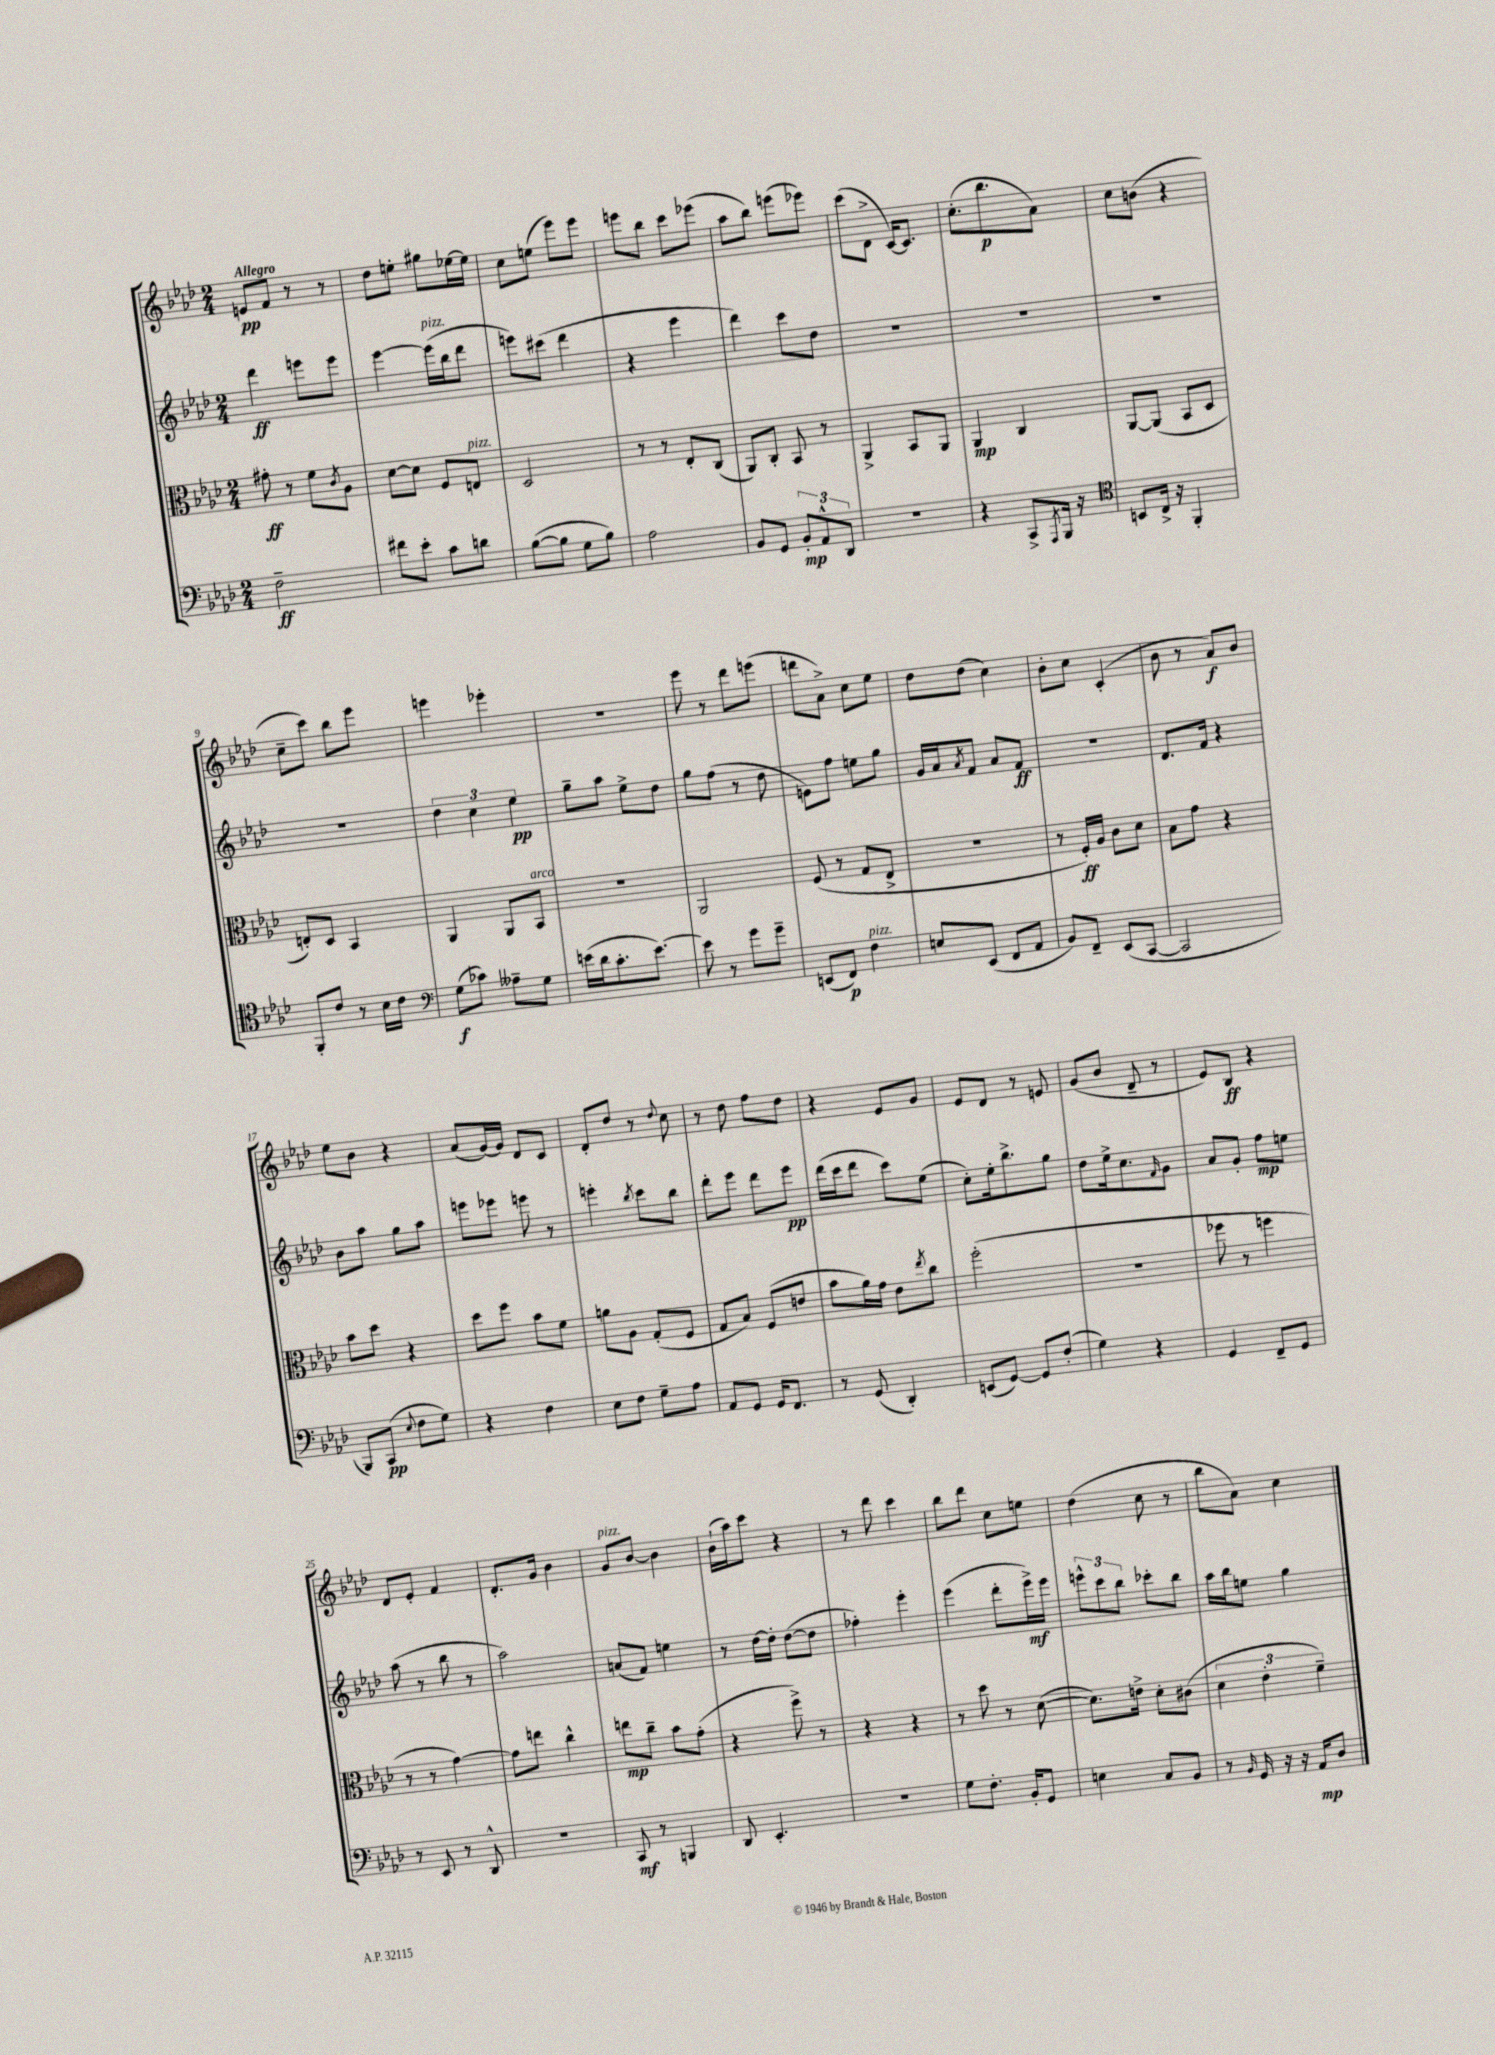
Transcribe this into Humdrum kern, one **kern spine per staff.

**kern	**kern	**kern	**kern
*staff4	*staff3	*staff2	*staff1
*clefF4	*clefC3	*clefG2	*clefG2
*k[b-e-a-d-]	*k[b-e-a-d-]	*k[b-e-a-d-]	*k[b-e-a-d-]
*M2/4	*M2/4	*M2/4	*M2/4
2F~	8g#'	4ddd-	8e
.	8r	.	8f
.	8f	8eee	8r
.	8qc	.	.
.	8A-	8eee	8r
=	=	=	=
8f#	[8d-	[4eee-	8dd-
8e-'	8d-]	.	8ee'
8c	8F	(16eee-]	8gg#
.	.	16bb-	.
8d	8E	8ddd-	[16ee-
.	.	.	16ee-]
=	=	=	=
([8B-	2D-	8eee)	8cc
8B-]	.	(8ccc#	(8ee
8G	.	4ddd-	8eee-)
8B-)	.	.	8eee-
=	=	=	=
2A-	8r	4r	8eee
.	8r	.	8bb-
.	8E-'	4eee-	8ccc
.	(8C	.	(8eee-
=	=	=	=
8BB-	8AA-)	4ddd-)	8aa-
8GG	8C'	.	8bb-)
12BB-'	8BB-	8ccc	(8eee
12AA-^^	.	.	.
.	8r	8dd-	8eee-)
12DD-	.	.	.
=	=	=	=
2r	4AA-^	2r	(8ccc
.	.	.	8d-^
.	8BB-	.	[16c)
.	.	.	8.c]
.	8AA-	.	.
=	=	=	=
4r	4AA-	2r	(8.cc'
.	.	.	8.bb-
8CC^	4C	.	.
8qAAA-	.	.	.
16BBB-	.	.	8a-)
16r	.	.	.
=	=	=	=
*clefC4	*	*	*
8BB	[8AA-	2r	8cc
16C^	(8AA-]	.	(8b
16r	.	.	.
4FF'	8BB-	.	4r
.	8D-	.	.
=	=	=	=
8FF'	8E')	2r	8cc~
8c	8D-	.	8ccc)
8r	4BB-	.	8bb-
16B-	.	.	8eee-
16c	.	.	.
=	=	=	=
*clefF4	*	*	*
(8G	4AA-	6dd-	4eee
8c-)	.	.	.
.	.	6cc	.
8A--~	8AA-	.	4eee-'
.	.	6ee-	.
8G	8BB-	.	.
=	=	=	=
(16e	2r	8gg~	2r
16d-	.	.	.
8.c'	.	8aa-	.
.	.	8ee-^	.
[8.e)	.	.	.
.	.	8dd-	.
=	=	=	=
8e]	2AA-	8gg	8eee-
8r	.	(8ff	8r
8g	.	8r	8ddd-
8g~	.	8dd-	(8eee
=	=	=	=
(8EE	(8F	8e)	8ddd
8FF)	8r	8ff	8a-^)
4F	8G	8ee	8cc
.	8E-^	8gg	8ee-
=	=	=	=
8E	2r	16g	8dd-
.	.	16a-	.
.	.	8qa-	.
(8EE-	.	8f	(8dd-
8FF	.	8a-	4cc)
8AA-	.	8f	.
=	=	=	=
8BB-)	8r	2r	8b-'
8FF~	16F')	.	8cc
.	16A-	.	.
(8EE-	8c	.	(4c'
[8CC	8d-	.	.
=	=	=	=
2CC]	8B-	8.d-	8b-
.	8g	.	8r
.	.	16f	.
.	4r	4r	8a-)
.	.	.	8b-
=	=	=	=
8BBB-)	8b-	8b-	8ee-
(8CC	8dd-	8aa-	8b-
8qqE-	.	.	.
8F	4r	8gg	4r
8G)	.	8aa-	.
=	=	=	=
4r	8dd-	8eee	(8a-
.	8ff	8eee-	[16g)
.	.	.	16g]
4F	8b-	8eee	8d-
.	8f	8r	8c
=	=	=	=
8E-	8a	4eee'	8d-'
8F	8A-	.	8dd-
.	.	8qbb-	.
8G~	(8G'	8ccc	8r
.	.	.	8qqdd-
8A-	8F	8bb-	8cc
=	=	=	=
8AA-	8G	8ddd-'	8r
8GG	8B-)	8eee-	8dd-
16GG	(8F	8ddd-	8ff
8.FF	.	.	.
.	8e	8eee-	8dd-
=	=	=	=
8r	8b-	(16ddd-	4r
.	.	16ccc	.
(8GG	16a-)	8ddd-	.
.	16g	.	.
4DD-')	8e-	8ccc)	8e-
.	8qee-	.	.
.	8cc	(8ee-	8g
=	=	=	=
(8EE	(2ff'	8cc')	8e-
[8GG)	.	16ee-'	8d-
.	.	8.bb-^	.
8GG]	.	.	8r
(8F'	.	8gg	8e
=	=	=	=
4G)	2r	8dd-	(8g
.	.	16ee-^	8b-
.	.	8.cc	.
4r	.	.	8d-~
.	.	16qqf	.
.	.	8g	8r
=	=	=	=
4GG	8ff-	8a-	8e-)
.	8r	8g'	8B-
8FF~	4ff	8ff	4r
8GG	.	8ee	.
=	=	=	=
8r	8r	(8aa-	8d-
8EE-	8r	8r	8e-'
8r	[4g)	8bb-	4f
8DD-^^	.	8r	.
=	=	=	=
2r	8g]	2aa-)	8.d-'
.	8ee	.	.
.	.	.	16g
.	4cc^^	.	4b-
=	=	=	=
8CC	8ee	(8a	8g
8r	8cc~	8f)	[8b-
4BBB	8b-	4ee	4b-]
.	(8g'	.	.
=	=	=	=
8DD-	4r	8r	(16b-`
.	.	.	16aa-)
4.EE-'	.	[16dd-	8ccc
.	.	16dd-']	.
.	8ff^)	([8dd-	4r
.	8r	8dd-]	.
=	=	=	=
2r	4r	4ff-')	8r
.	.	.	8ddd-
.	4r	4eee-'	4ccc
=	=	=	=
8G	8r	(4eee-	8bb-
8.F'	8dd-	.	8ddd-
.	8r	8ddd-'	8cc
16BB-'	.	.	.
8GG	([8d-	16eee-^)	8ee
.	.	16eee-	.
=	=	=	=
4E	8.d-])	12eee^^	(4dd-
.	.	12ccc	.
.	.	12bb-	.
.	16e^	.	.
8C	8d-'	8ccc-'	8cc
8BB-	(8c#	8bb-	8r
=	=	=	=
8r	6d-	16aa-	8bb-
.	.	16bb-	.
16qqBB-	.	.	.
16GG	.	8ee	8a-)
.	6e-'	.	.
16r	.	.	.
16r	.	4gg	4cc
16AA-	.	.	.
.	6f~)	.	.
8D-	.	.	.
==	==	==	==
*-	*-	*-	*-
